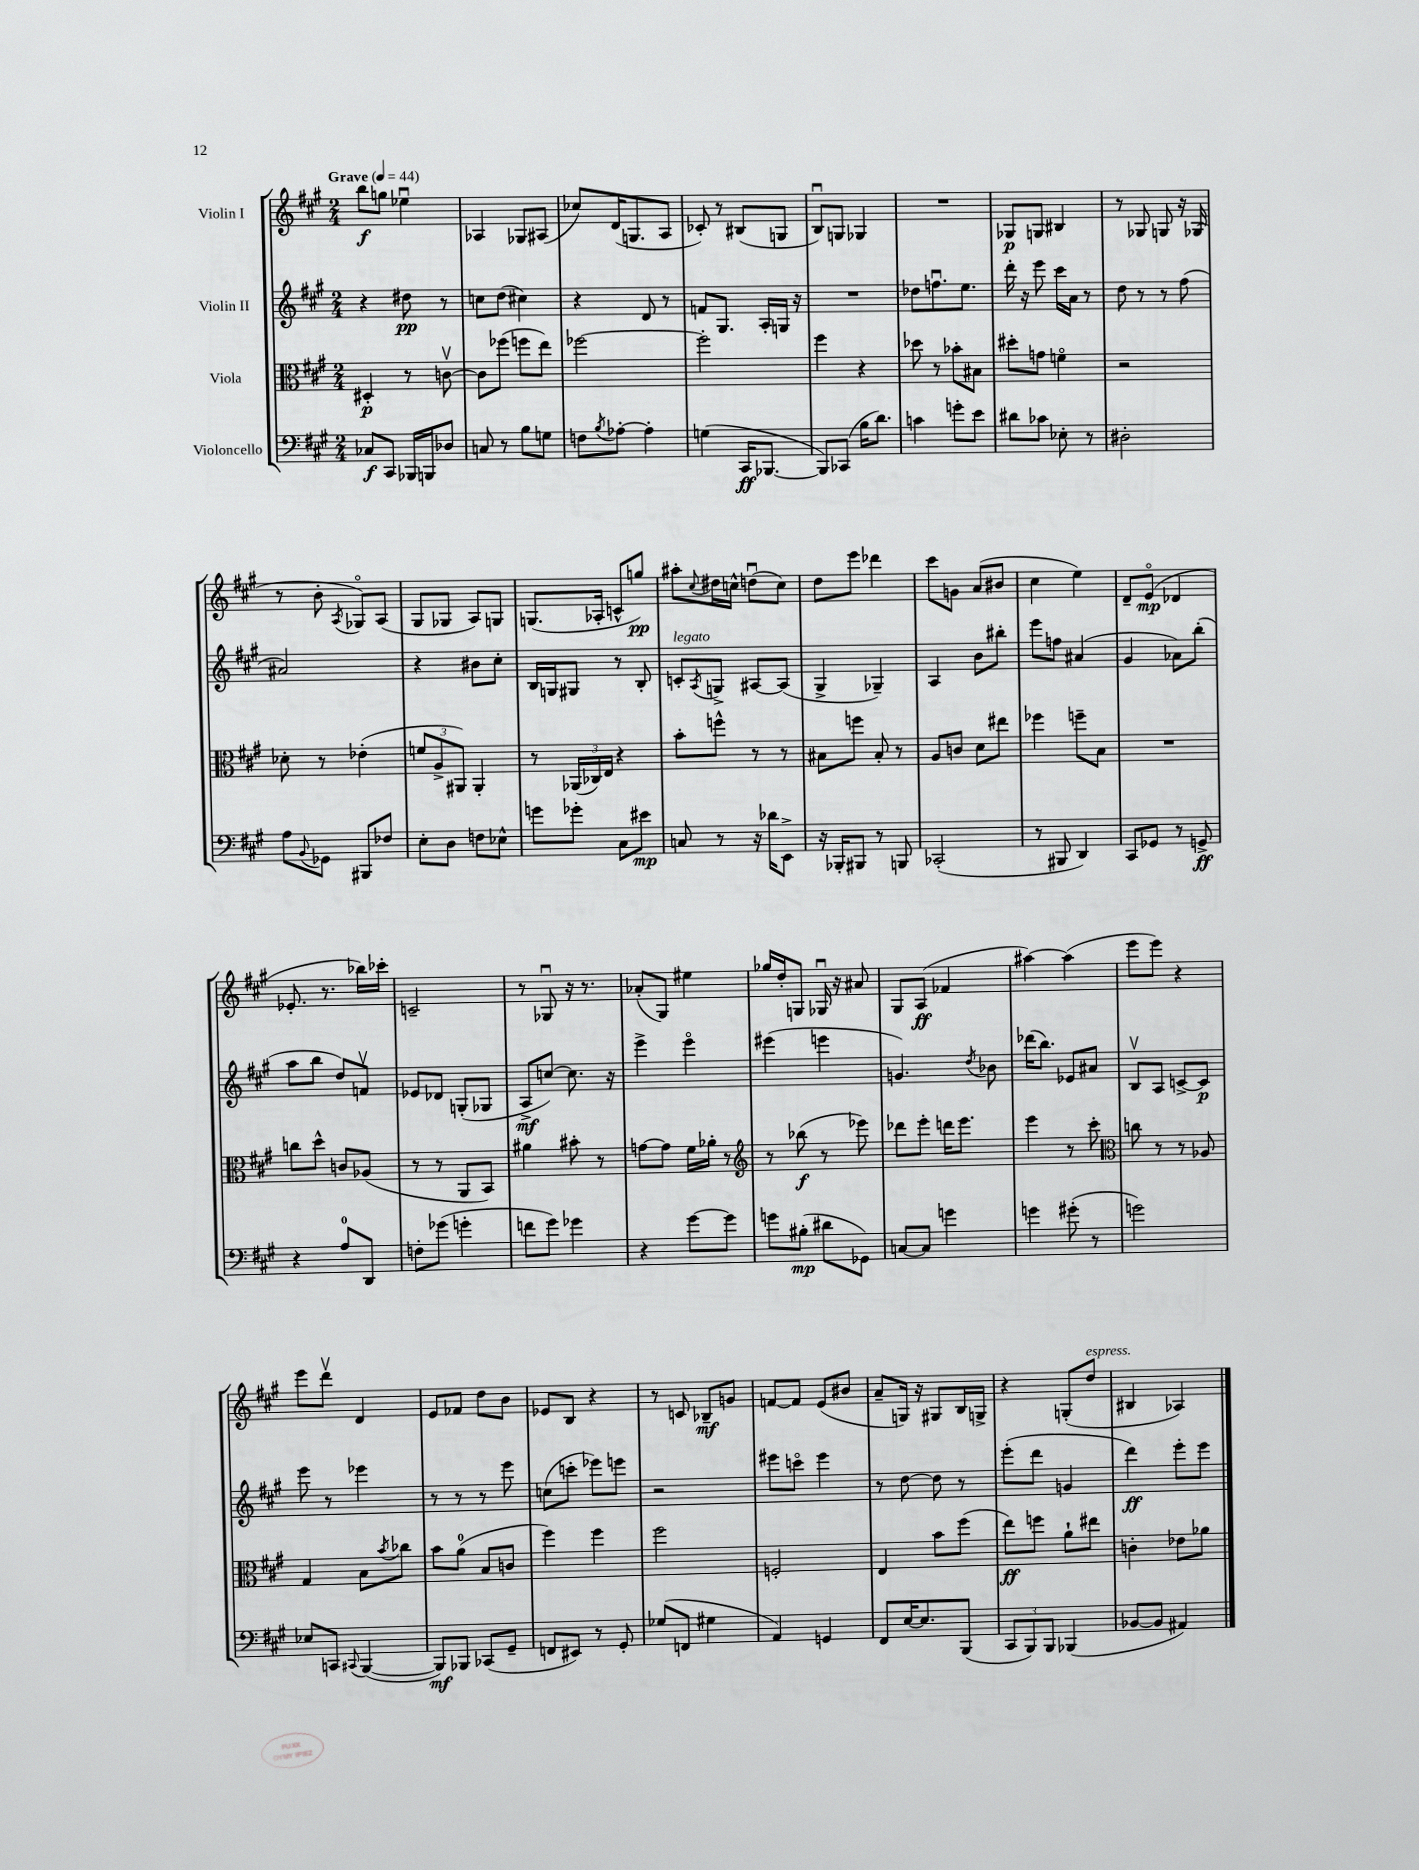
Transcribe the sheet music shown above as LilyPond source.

<<
\new StaffGroup <<
\new Staff = "s0" \with { instrumentName = "Violin I" } {
    \clef treble \key a \major \numericTimeSignature \time 2/4 \tempo "Grave" 4 = 44
    b''8\f g''8 ees''4\downbow |
    aes4 ges8 ais8( |
    ces''8) d'16( g8. a8 |
    ces'8-.) r8 bis8( g8 |
    b8\downbow) g8 ges4 |
    R2 |
    ges8\p g8 bis4 |
    r8 ges8 g8 r16 ges16( |
    r8 b'8-. \acciaccatura { a8 } ges8\flageolet) a8( |
    gis8 ges8 a8) g8 |
    g8.( aes16-. c'8-^ g''8\pp) |
    ais''8-. \appoggiatura { cis''8 } dis''16 c''16-^ d''8\downbow( c''8) |
    d''8 e'''8 des'''4 |
    cis'''8 g'8 a'8( bis'8 |
    cis''4 e''4) |
    d'8-- e'8\flageolet\mp( des'4 |
    ees'8.-. r8. bes''16) ces'''16-. |
    c'2-- |
    r8 ges8\downbow r16 r8. |
    aes'8-.( gis8) eis''4 |
    ges''16 d''16-. g8 ges16\downbow r16 ais'8 |
    gis8 a8\ff( fes'4 |
    ais''4~) ais''4( |
    e'''8 e'''8) r4 |
    e'''8 d'''8\upbow d'4 |
    e'8 fes'8 d''8 b'8 |
    ees'8 b8 r4 |
    r8 c'8 bes8--\mf g'8 |
    f'8~ f'8 e'8( bis'8 |
    a'8-- g16) r16 gis8 b16 g16-> |
    r4 g8-.( d''8^\markup { \italic "espress." } |
    bis4 aes4) \bar "|." |
}
\new Staff = "s1" \with { instrumentName = "Violin II" } {
    \clef treble \key a \major \numericTimeSignature \time 2/4
    r4 dis''8\pp r8 |
    c''8 d''8( cis''4) |
    r4 d'8 r8 |
    f'8 gis8. a16-. g16 r16 |
    R2 |
    des''8 f''8.\downbow e''8. |
    d'''16-. r16 e'''8 cis'''16 a'16 r8 |
    d''8 r8 r8 fis''8( |
    ais'2) |
    r4 bis'8 cis''8-. |
    b16 g16 gis8 r8 b8-. |
    c'8-.^\markup { \italic "legato" } \acciaccatura { a8 } g8-> ais8~ ais8( |
    gis4-> ges4--) |
    a4 b'8 bis''8-. |
    e'''8 f''8 ais'4( |
    gis'4 aes'8) b''8-.( |
    a''8 b''8 d''8) f'8\upbow |
    ees'8 des'8 g8-.( ges8 |
    a8->\mf c''8~) c''8. r16 |
    e'''4-> e'''4\flageolet |
    eis'''4( e'''4 |
    g'4.) \acciaccatura { d''8 } bes'8 |
    des'''16( b''8.) ees'8 ais'8 |
    b8\upbow a8 c'8~-> c'8\p |
    e'''8 r8 ees'''4 |
    r8 r8 r8 e'''8 |
    c''8( c'''8-. ees'''8) e'''8 |
    r2 |
    eis'''8 c'''8\flageolet eis'''4 |
    r8 d''8~ d''8 r8 |
    e'''8-.( d'''8 g'4 |
    d'''4\ff) e'''8-. e'''8 \bar "|." |
}
\new Staff = "s2" \with { instrumentName = "Viola" } {
    \clef alto \key a \major \numericTimeSignature \time 2/4
    dis4-.\p r8 c'8~\upbow |
    c'8 fes''8( f''8 e''8) |
    fes''2~ |
    fes''2-. |
    fis''4 r4 |
    des''8 r8 bes'8-. bis8 |
    dis''8-. g'8 f'4\flageolet |
    r2 |
    des'8-. r8 ees'4-.( |
    \tuplet 3/2 { f'8 a8-> ais,8) } ais,4-. |
    r8 \tuplet 3/2 { aes,16( ces16) e16 } r4 |
    b'8-. f''8-^ r8 r8 |
    bis8 f''8 bis8-. r8 |
    a8 c'8 d'8 eis''8 |
    fes''4 f''8-- b8 |
    R2 |
    c''8 d''8-^ c'8 aes8( |
    r8 r8 a,8 b,8) |
    ais'4 bis'8-. r8 |
    g'8~ g'8 fis'16 aes'16-. r8 |
    \clef treble r8 bes''8\f( r8 ees'''8) |
    des'''8 e'''8-. d'''16 e'''8. |
    e'''4 r8 cis'''8-. |
    \clef alto c''8 r8 r8 aes8 |
    gis4 b8 \acciaccatura { b'8 } ces''8 |
    b'8 a'8-0( b8 c'8 |
    fis''4) fis''4 |
    fis''2 |
    f2-. |
    e4 b'8 fis''8( |
    e''8\ff) f''8 a'8-! eis''8 |
    c'4-. ees'8 aes'8 \bar "|." |
}
\new Staff = "s3" \with { instrumentName = "Violoncello" } {
    \clef bass \key a \major \numericTimeSignature \time 2/4
    ces8\f cis,8 bes,,16 b,,16 des8 |
    c8 r8 b8 g8 |
    f8 \acciaccatura { b8 } aes8~-. aes4-. |
    g4( cis,16\ff bes,,8.~ |
    bes,,8) ces,8( b16 d'8.) |
    c'4 g'8-. e'8 |
    dis'8 ces'8 ees8-. r8 |
    dis2-. |
    a8 \appoggiatura { b,8 } ges,8 bis,,8 fes8 |
    e8-. d8 f8 ees8-^ |
    g'8 ges'8-. cis8 eis'8\mp |
    c8 r8 r16 des'16 e,8-> |
    r16 bes,,16-. bis,,8 r8 b,,8 |
    ces,2-.( |
    r8 bis,,8 d,4) |
    cis,8 ges,8 r8 g,8->\ff |
    r4 a8-0 d,8 |
    f8-. ges'8( g'4-. |
    f'8 gis'8) ges'4 |
    r4 gis'8~ gis'8 |
    g'8 bis8-.\mp( dis'8 ges,8) |
    c8~ c8 g'4 |
    g'4 gis'8-.( r8 |
    g'2) |
    ees8 c,8 \appoggiatura { cis,8 } b,,4~( |
    b,,8\mf) bes,,8 ces,8( gis,8-- |
    f,8 eis,8) r8 gis,8-. |
    ges8( f,8 gis4 |
    a,4) g,4 |
    fis,8 e16~ e8. b,,8( |
    \tuplet 3/2 { cis,8 b,,8) b,,8 } bes,,4( |
    bes,8~ bes,8 ais,4) \bar "|." |
}
>>
>>
\layout { \context { \Score \remove "Bar_number_engraver" } }
